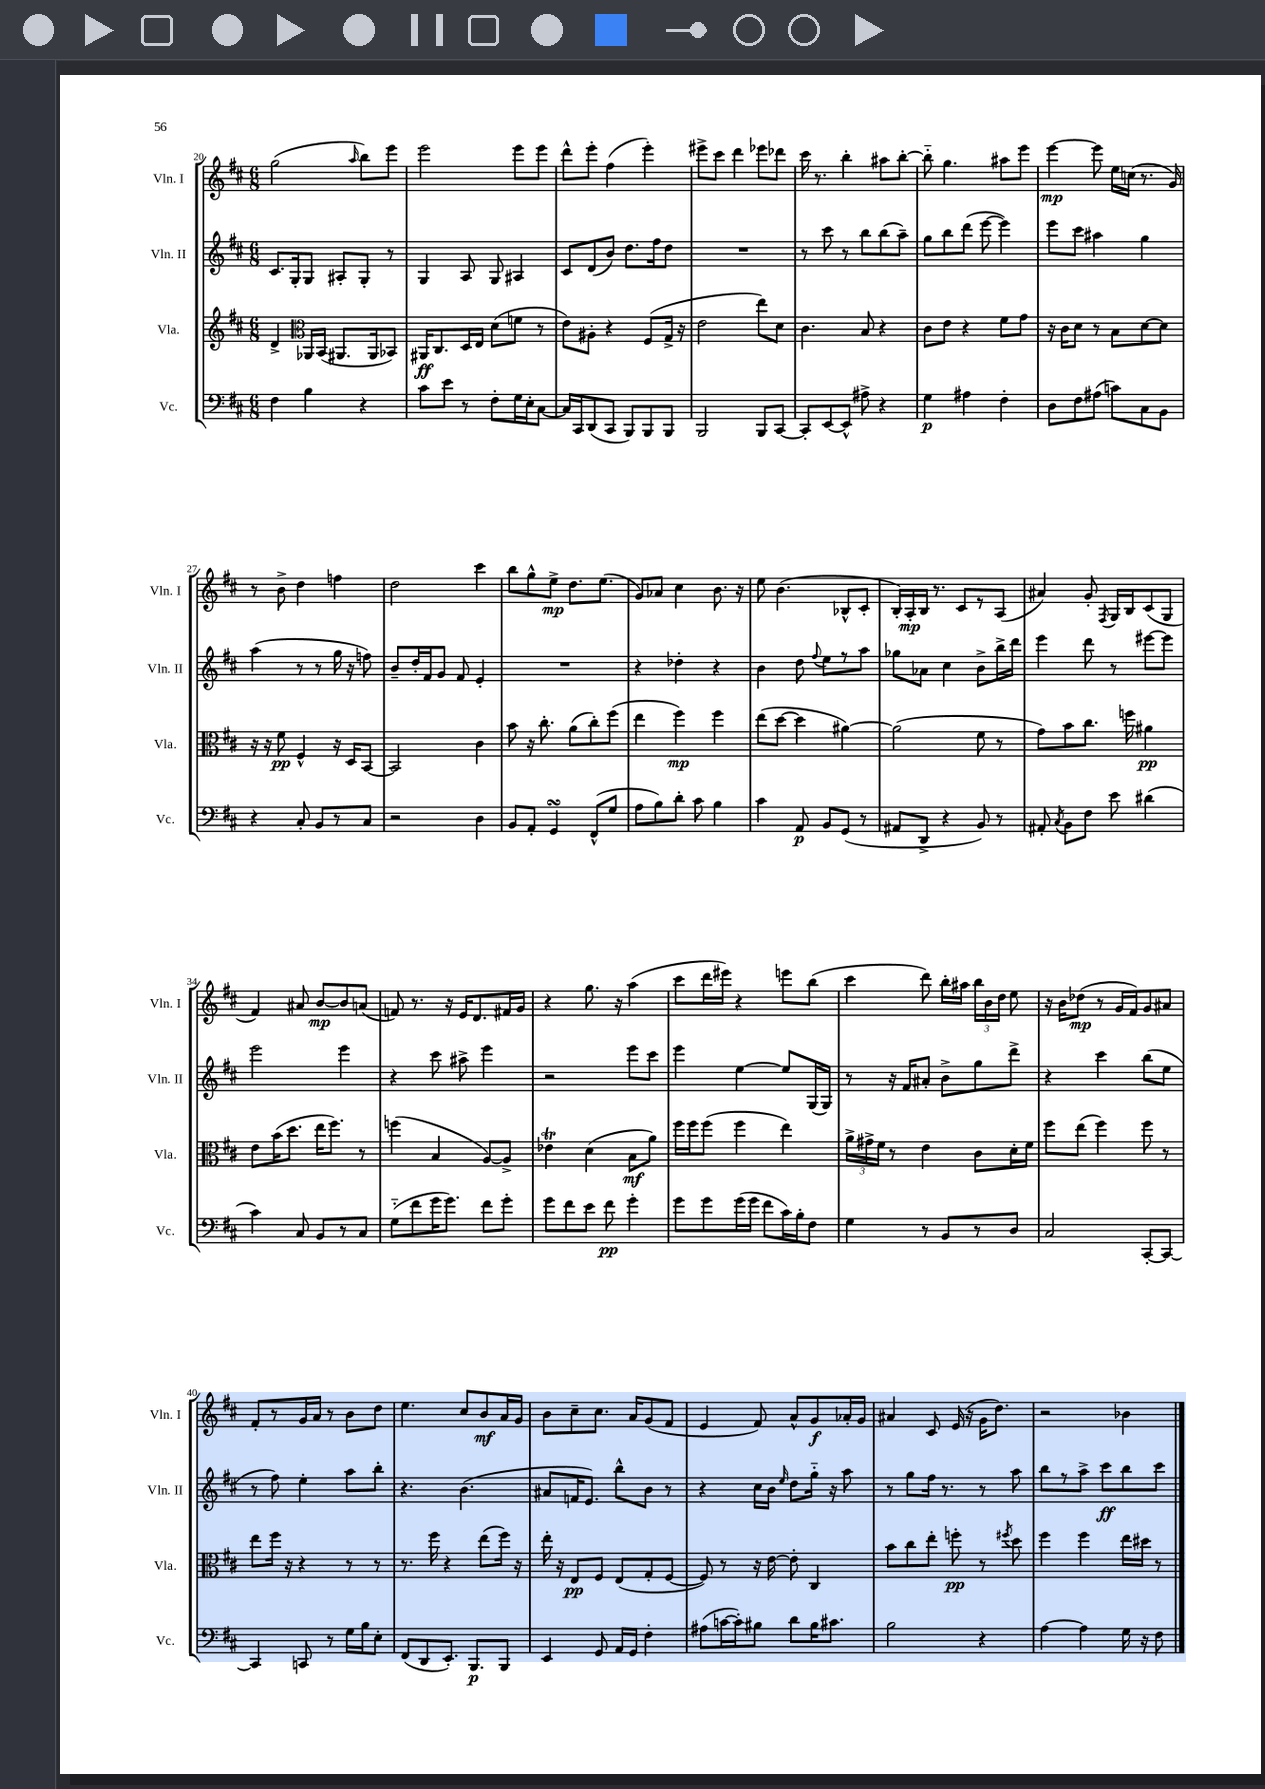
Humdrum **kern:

**kern	**dynam	**kern	**dynam	**kern	**dynam	**kern	**dynam
*part4	*part4	*part3	*part3	*part2	*part2	*part1	*part1
*staff4	*staff4	*staff3	*staff3	*staff2	*staff2	*staff1	*staff1
*I"Vc.	*	*I"Vla.	*	*I"Vln. II	*	*I"Vln. I	*
*I'Vc.	*	*I'Vla.	*	*I'Vln. II	*	*I'Vln. I	*
*clefF4	*	*clefG2	*	*clefG2	*	*clefG2	*
*k[f#c#]	*	*k[f#c#]	*	*k[f#c#]	*	*k[f#c#]	*
*M6/8	*	*M6/8	*	*M6/8	*	*M6/8	*
=20	=20	=20	=20	=20	=20	=20	=20
4F#\	.	4d^/	.	8.c#/L	.	(2gg\	.
.	.	.	.	16G'/k	.	.	.
*	*	*clefC3	*	*	*	*	*
4B\	.	16AA-X/LL	.	8G/J	.	.	.
.	.	(16BB/JJ	.	.	.	.	.
.	.	8.AA#X/L	.	8A#X'/L	.	.	.
.	.	.	.	.	.	16qqaa/	.
4r	.	.	.	8G'/J	.	8bb\L)	.
.	.	16AA#/k	.	.	.	.	.
.	.	8BB-X/J)	.	8r	.	8eee\J	.
=21	=21	=21	=21	=21	=21	=21	=21
8c#\L	.	16AA#X/KL	ff	4G/	.	2eee\	.
.	.	8.C#/	.	.	.	.	.
8e\J	.	.	.	.	.	.	.
8r	.	16D/L	.	8A/	.	.	.
.	.	16E/JJ	.	.	.	.	.
8F#'\L	.	(8d\L	.	8G/	.	.	.
16G\L	.	8fn\J	.	4A#X/	.	8eee\L	.
16E'\J	.	.	.	.	.	.	.
[8C#\J	.	8r	.	.	.	8eee\J	.
=22	=22	=22	=22	=22	=22	=22	=22
16C#/LL]	.	8e\L)	.	8c#/L	.	8ddd^^\L	.
16CC#/J	.	.	.	.	.	.	.
(8DD/	.	8A#X'\J	.	(8d/	.	8eee'\J	.
8CC#/J	.	4r	.	8b/J)	.	(4ff#\	.
8BBB/L)	.	.	.	8.dd\L	.	.	.
8BBB/	.	(8F#/L	.	.	.	4eee'\)	.
.	.	.	.	16ff#\k	.	.	.
8BBB/J	.	16G^/Jk	.	8dd\J	.	.	.
.	.	16r	.	.	.	.	.
=23	=23	=23	=23	=23	=23	=23	=23
2BBB/	.	2e\	.	2.r	.	8eee#X^\L	.
.	.	.	.	.	.	8ccc#\J	.
.	.	.	.	.	.	4ddd\	.
8BBB/L	.	8ee\L)	.	.	.	8eee-X\L	.
[8CC#/J	.	8d\J	.	.	.	8ddd-X\J	.
=24	=24	=24	=24	=24	=24	=24	=24
8CC#'/L]	.	4.c#\	.	8r	.	16ccc#\	.
.	.	.	.	.	.	8.r	.
[8EE/	.	.	.	8ccc#\	.	.	.
8EE^^/J]	.	.	.	8r	.	4bb'\	.
8A#X^\	.	8B/	.	8bb\L	.	.	.
4r	.	4r	.	(8bb\	.	8aa#X\L	.
.	.	.	.	8aa~\J)	.	[8bb'\J	.
=25	=25	=25	=25	=25	=25	=25	=25
4G\	p	8c#\L	.	8gg\L	.	8bb\]	.
.	.	8e\J	.	8bb\	.	4.gg\	.
4A#X\	.	4r	.	(8ddd\J	.	.	.
.	.	.	.	[8eee\	.	.	.
4F#'\	.	8f#\L	.	4eee\])	.	8aa#X\L	.
.	.	8g\J	.	.	.	8eee\J	.
=26	=26	=26	=26	=26	=26	=26	=26
8D\L	.	16r	.	8eee\L	.	[4eee\	mp
.	.	16c#\KL	.	.	.	.	.
8F#\	.	8d\J	.	8ccc#\J	.	.	.
(8A#X\J	.	8r	.	4aa#X\	.	8eee\]	.
8cn\L)	.	8B\L	.	.	.	16ee\LL	.
.	.	.	.	.	.	(16ccn\JJ	.
8C#\	.	[8d\	.	4gg\	.	8.r	.
8BB\J	.	8d\J]	.	.	.	.	.
.	.	.	.	.	.	16g/)	.
!!LO:LB:g=z
=27	=27	=27	=27	=27	=27	=27	=27
4r	.	16r	.	(4aa\	.	8r	.
.	.	16r	.	.	.	.	.
.	.	8f#\	pp	.	.	8b^\	.
8C#'/	.	4F#^^/	.	8r	.	4dd\	.
8BB/L	.	.	.	8r	.	.	.
8r	.	16r	.	16gg\	.	4ffn\	.
.	.	16D/KL	.	16r	.	.	.
8C#/J	.	[8BB/J	.	8ffn\)	.	.	.
=28	=28	=28	=28	=28	=28	=28	=28
2r	.	2BB/]	.	8b~/L	.	2dd\	.
.	.	.	.	16dd'/L	.	.	.
.	.	.	.	16f#/J	.	.	.
.	.	.	.	8g/J	.	.	.
.	.	.	.	8f#/	.	.	.
4D\	.	4c#\	.	4e'/	.	4ccc#\	.
=29	=29	=29	=29	=29	=29	=29	=29
8BB/L	.	8b\	.	2.r	.	8bb\L	.
8AA'/J	.	16r	.	.	.	8gg^^\	.
.	.	8.cc#'\	.	.	.	.	.
4GGsSSs/	.	.	.	.	.	8ee^\J	mp
.	.	(8a\L	.	.	.	8.dd\L	.
(8FF#^^/L	.	8cc#'\)	.	.	.	.	.
.	.	.	.	.	.	(8.ee\J	.
8G/J	.	(8ff#\J	.	.	.	.	.
=30	=30	=30	=30	=30	=30	=30	=30
8A\L	.	4ee\	.	4r	.	8g/L)	.
8B\)	.	.	.	.	.	8a-X/J	.
8d'\J	.	4ff#\)	mp	4dd-X'\	.	4cc#\	.
8c#\	.	.	.	.	.	.	.
4B\	.	4ff#\	.	4r	.	8.b\	.
.	.	.	.	.	.	16r	.
=31	=31	=31	=31	=31	=31	=31	=31
4c#\	.	(8ee\L	.	4b\	.	8ee\	.
.	.	[8dd\J	.	.	.	(4.b\	.
8AA/	p	4dd\]	.	8dd\	.	.	.
.	.	.	.	8qqff#/	.	.	.
8BB/L	.	.	.	8ee\L	.	.	.
(8GG/J	.	[4a#X\)	.	8r	.	8B-X^^/L	.
8r	.	.	.	8aa\J	.	8c#'/J	.
=32	=32	=32	=32	=32	=32	=32	=32
8AA#X/L	.	(2a#\]	.	8gg-X\L	.	16B'/LL)	.
.	.	.	.	.	.	16A'/	mp
8DD^/J	.	.	.	8a-X\J	.	16B/JJ	.
.	.	.	.	.	.	8.r	.
4r	.	.	.	4cc#\	.	.	.
.	.	.	.	.	.	8c#/L	.
8BB/)	.	8f#\	.	8b^\L	.	8r	.
8r	.	8r	.	16bb^\L	.	(8A/J	.
.	.	.	.	16ddd\JJ	.	.	.
=33	=33	=33	=33	=33	=33	=33	=33
8AA#X'/	.	8g\L)	.	4eee\	.	4a#X/)	.
8qC#/	.	.	.	.	.	.	.
8BB\L	.	8b\	.	.	.	.	.
8F#\J	.	8.cc#\J	.	8ddd\	.	8g'/	.
.	.	.	.	.	.	8qF#/	.
8e\	.	.	.	8r	.	16G/LL	.
.	.	16ffn\	.	.	.	16B/J	.
(4d#X\	.	4a#X\	pp	[8eee#X\L	.	(8c#/	.
.	.	.	.	8eee#\J]	.	8G/J	.
!!LO:LB:g=z
=34	=34	=34	=34	=34	=34	=34	=34
4c#\)	.	8e\L	.	2eee\	.	4f#/)	.
.	.	(16b\K	.	.	.	.	.
.	.	8.dd\J	.	.	.	.	.
8C#/	.	.	.	.	.	8a#X/	.
8BB/L	.	16ee\KL	.	.	.	[8b/L	mp
.	.	8.ff#\J)	.	.	.	.	.
8r	.	.	.	4eee\	.	8b/]	.
8C#/J	.	8r	.	.	.	(8an/J	.
=35	=35	=35	=35	=35	=35	=35	=35
(8G\L	.	(4ffn\	.	4r	.	8fn/)	.
8f#\	.	.	.	.	.	8.r	.
16g\K	.	4B/	.	8ccc#\	.	.	.
8.g\J)	.	.	.	.	.	16r	.
.	.	.	.	8aa#X^\	.	16e/KL	.
.	.	.	.	.	.	8.d/	.
8f#\L	.	[8A/L)	.	4eee\	.	.	.
8g'\J	.	8A^/J]	.	.	.	16f#X/L	.
.	.	.	.	.	.	16g/JJ	.
=36	=36	=36	=36	=36	=36	=36	=36
8g\L	.	4e-XT\	.	2r	.	4r	.
8f#\	.	.	.	.	.	.	.
8e\J	.	(4d\	.	.	.	8.gg\	.
8f#\	pp	.	.	.	.	.	.
.	.	.	.	.	.	16r	.
4g'\	.	8B\L	mf	8eee\L	.	(4aa\	.
.	.	8a\J)	.	8ccc#\J	.	.	.
=37	=37	=37	=37	=37	=37	=37	=37
8g\L	.	16ff#\LL	.	4eee\	.	8ccc#\L	.
.	.	16ff#\J	.	.	.	.	.
8g\	.	(8ff#\J	.	.	.	16ddd\L	.
.	.	.	.	.	.	16eee#X\JJ)	.
(16g\L	.	4ff#\	.	[4ee\	.	4r	.
16g\JJ	.	.	.	.	.	.	.
8f#\L	.	.	.	.	.	.	.
16c#\L)	.	4ee\)	.	8ee/L]	.	8eeen\L	.
16B'\J	.	.	.	.	.	.	.
8F#\J	.	.	.	(16G/L	.	(8bb\J	.
.	.	.	.	16G/JJ)	.	.	.
=38	=38	=38	=38	=38	=38	=38	=38
4G\	.	24a^\LL	.	8r	.	4ccc#\	.
.	.	24g#X^\	.	.	.	.	.
.	.	24f#\JJ	.	.	.	.	.
.	.	8r	.	16r	.	.	.
.	.	.	.	16f#/KL	.	.	.
8r	.	4e\	.	8a#X'/J	.	8ddd\)	.
8BB/L	.	.	.	8b^\L	.	16bb'\LL	.
.	.	.	.	.	.	16aa#X\JJ	.
8r	.	8c#\L	.	8gg\	.	24bb\LL	.
.	.	.	.	.	.	24b\	.
.	.	.	.	.	.	24dd\JJ	.
8D/J	.	16d'\L	.	8ddd^\J	.	8ee\	.
.	.	16f#\JJ	.	.	.	.	.
=39	=39	=39	=39	=39	=39	=39	=39
2C#/	.	8ff#\L	.	4r	.	16r	.
.	.	.	.	.	.	16b\KL	.
.	.	(8ee\J	.	.	.	(8dd-X\J	mp
.	.	4ff#\)	.	4ccc#\	.	8r	.
.	.	.	.	.	.	16g/LL	.
.	.	.	.	.	.	16f#/J)	.
[8CC#'/L	.	8ff#\	.	(8bb\L	.	8g/	.
8CC#/J_	.	8r	.	8ee\J	.	8a#X/J	.
!!LO:LB:g=z
=40	=40	=40	=40	=40	=40	=40	=40
4CC#/]	.	8ee\L	.	8r	.	8f#'/L	.
.	.	16ff#\Jk	.	8ff#\)	.	8r	.
.	.	16r	.	.	.	.	.
8CCn/	.	4r	.	4ee'\	.	16g/L	.
.	.	.	.	.	.	16a/JJ	.
8r	.	.	.	.	.	8r	.
16G\LL	.	8r	.	8aa\L	.	8b\L	.
16B\J	.	.	.	.	.	.	.
8E'\J	.	8r	.	8bb'\J	.	8dd\J	.
=41	=41	=41	=41	=41	=41	=41	=41
(8FF#/L	.	8.r	.	4.r	.	4.ee\	.
8DD/	.	.	.	.	.	.	.
.	.	16ff#\	.	.	.	.	.
8.EE'/J)	.	4r	.	.	.	.	.
.	.	.	.	(4.b\	.	8cc#/L	.
8.BBB/L	p	.	.	.	.	.	.
.	.	(8ee\L	.	.	.	8b/	mf
8BBB/J	.	16ff#\Jk)	.	.	.	16a/L	.
.	.	16r	.	.	.	16g/JJ	.
=42	=42	=42	=42	=42	=42	=42	=42
4EE/	.	16ee'\	.	8a#X/L	.	8b\L	.
.	.	16r	.	.	.	.	.
.	.	8E/L	pp	16fn/K	.	8cc#~\	.
.	.	.	.	8.e/J)	.	.	.
8GG/	.	8F#/J	.	.	.	8.cc#\J	.
16AA/LL	.	(8E/L	.	8bb^^\L	.	.	.
16GG/JJ	.	.	.	.	.	16a/KL	.
4F#'\	.	8G'/	.	8b\J	.	(8g/	.
.	.	[8F#/J	.	8r	.	8f#/J	.
=43	=43	=43	=43	=43	=43	=43	=43
(8A#X\L	.	8F#/])	.	4r	.	4e/	.
[16cn\L	.	8r	.	.	.	.	.
16c'\J])	.	.	.	.	.	.	.
8B#X\J	.	16r	.	16cc#\LL	.	8f#/)	.
.	.	[16e\	.	16b\JJ	.	.	.
.	.	.	.	16qqee/	.	.	.
8d\L	.	8e'\]	.	8dd\L	.	8a^^/L	.
16B#\K	.	4C#/	.	16gg\Jk	.	8g/	f
8.c#X\J	.	.	.	16r	.	.	.
.	.	.	.	8aa\	.	16a-X'/L	.
.	.	.	.	.	.	16g/JJ	.
=44	=44	=44	=44	=44	=44	=44	=44
2B\	.	8b\L	.	8r	.	4a#X/	.
.	.	8cc#\	.	8gg\L	.	.	.
.	.	8ee'\J	.	16ff#\Jk	.	8c#/	.
.	.	.	.	8.r	.	.	.
.	.	8ffn'\	pp	.	.	(16e/	.
.	.	.	.	.	.	16r	.
4r	.	8r	.	8r	.	16g\KL	.
.	.	.	.	.	.	8.dd\J)	.
.	.	8qff#X/	.	.	.	.	.
.	.	8dd\	.	8aa\	.	.	.
=45	=45	=45	=45	=45	=45	=45	=45
[4A\	.	4ff#\	.	8bb\L	.	2r	.
.	.	.	.	8r	.	.	.
4A\]	.	4ff#\	.	8aa^\J	.	.	.
.	.	.	.	8ccc#\L	ff	.	.
16G\	.	16ee\LL	.	8bb\	.	4b-X\	.
16r	.	16dd#X\JJ	.	.	.	.	.
8F#\	.	8r	.	8ccc#\J	.	.	.
==	==	==	==	==	==	==	==
*-	*-	*-	*-	*-	*-	*-	*-
